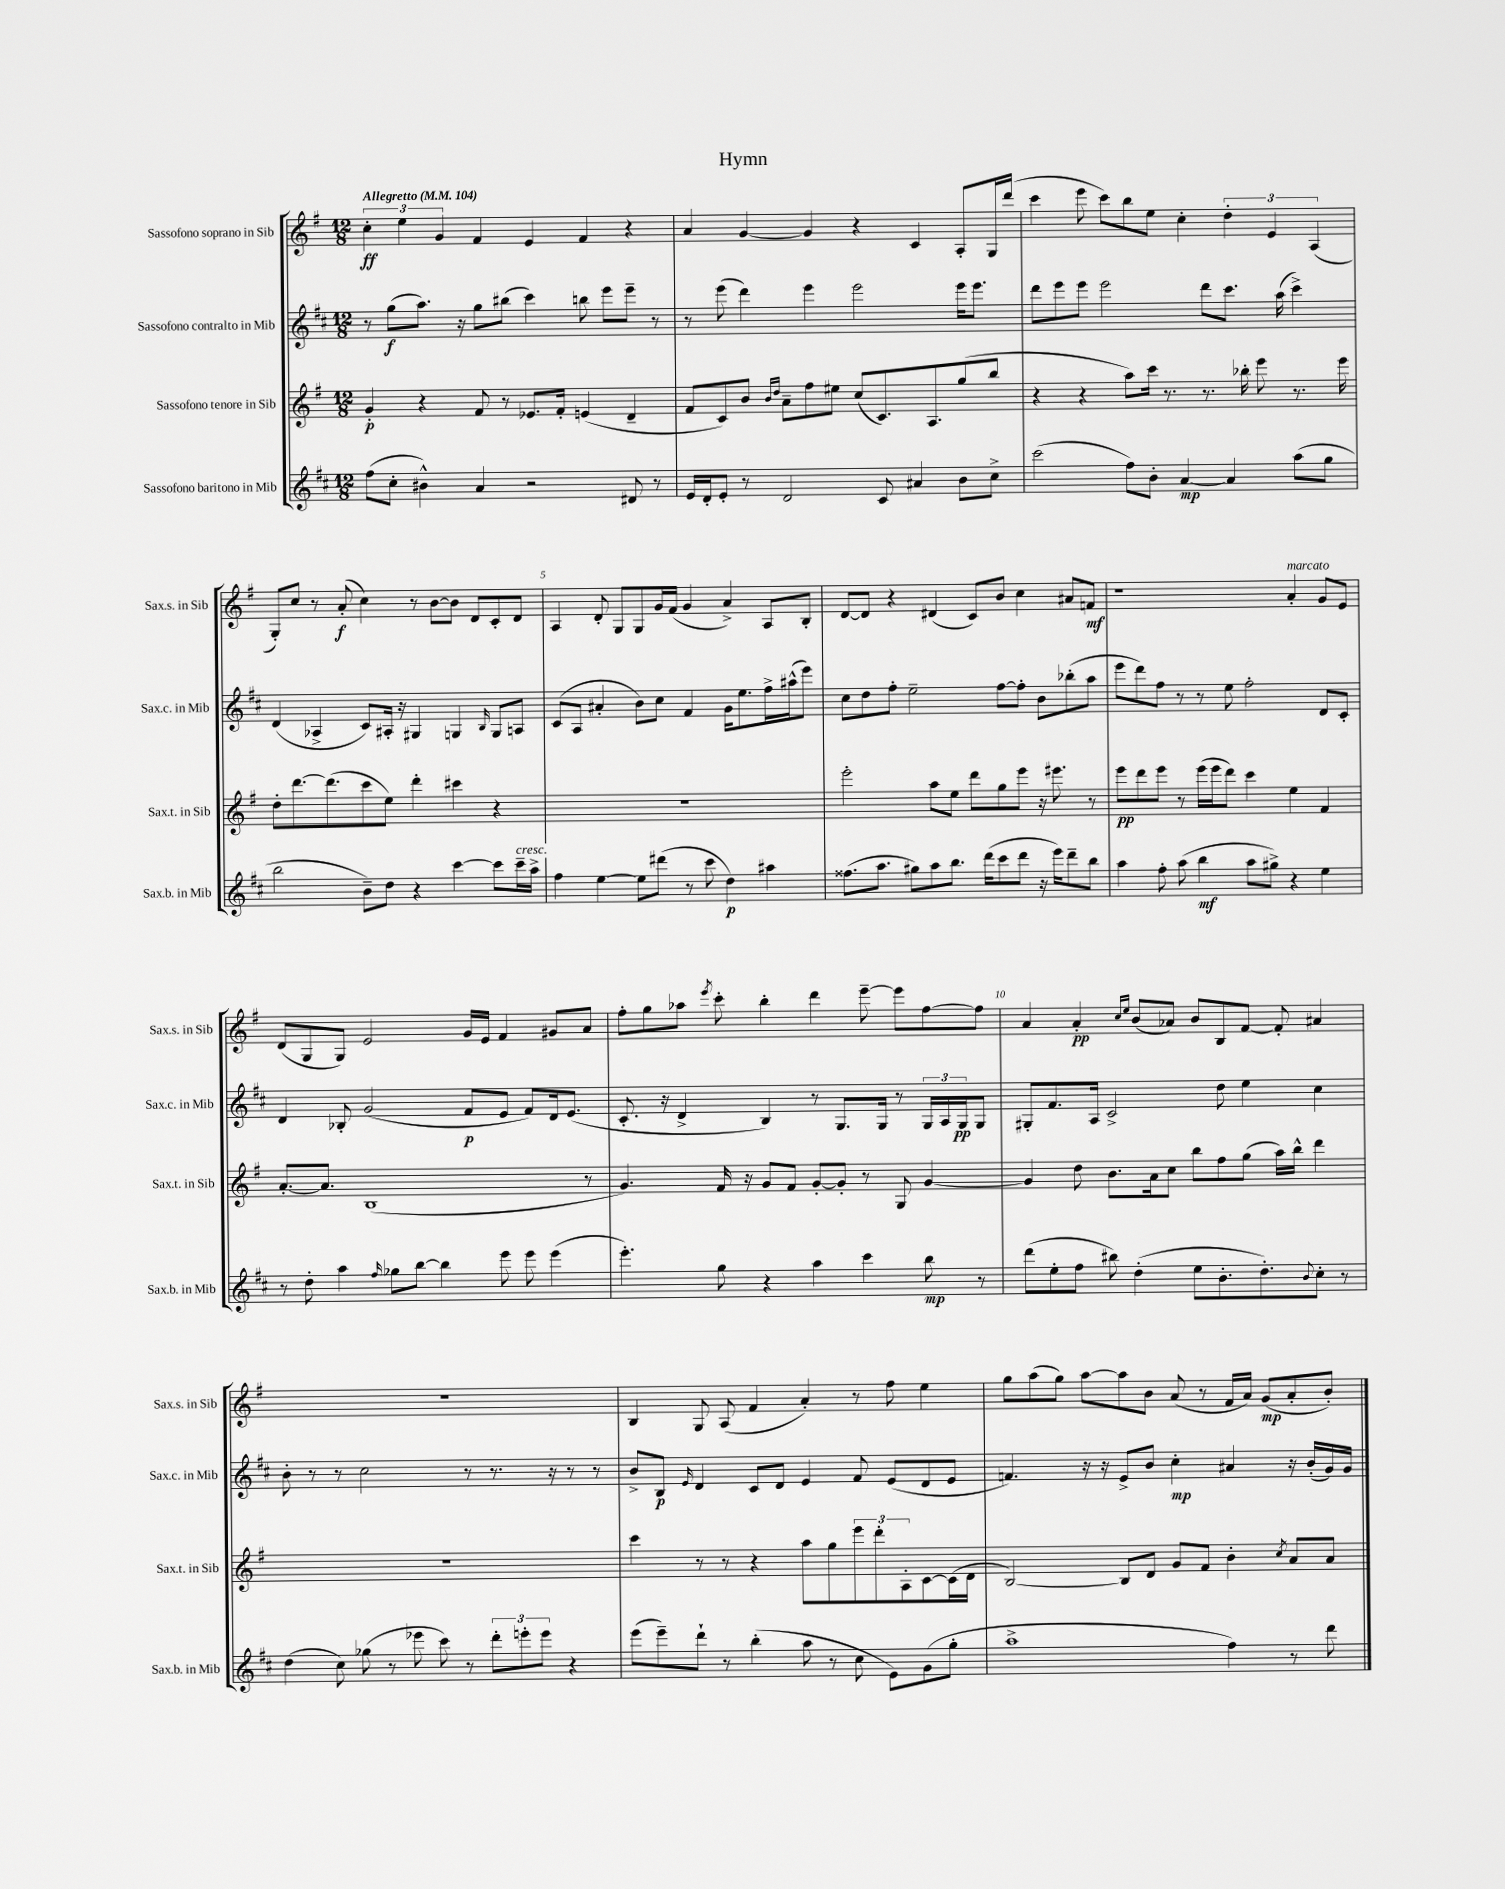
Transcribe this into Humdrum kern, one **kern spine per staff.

**kern	**kern	**kern	**kern
*staff4	*staff3	*staff2	*staff1
*clefG2	*clefG2	*clefG2	*clefG2
*k[f#c#]	*k[f#]	*k[f#c#]	*k[f#]
*M12/8	*M12/8	*M12/8	*M12/8
*MM104	*MM104	*MM104	*MM104
(8ff#	4g'	8r	6cc'
8cc#'	.	(8gg	.
.	.	.	6ee
4b#^^)	4r	8.aa)	.
.	.	.	6g
.	.	16r	.
4a	8f#	8gg	4f#
.	8r	(8bb#	.
2r	8.e-	4ccc#)	4e
.	16f#'	.	.
.	(4e	8bb	4f#
.	.	8eee	.
8d#	4d~	8eee~	4r
8r	.	8r	.
=	=	=	=
16e	8f#	8r	4a
16d'	.	.	.
8e'	8c)	(8eee	.
8r	8b	4ddd)	[4g
.	16qqb	.	.
.	16qqdd	.	.
2d	8a~	.	.
.	8ff#	4eee	4g]
.	8ee#	.	.
.	(8cc	2eee	4r
8c#	8.c)	.	.
4a#	.	.	4c
.	8.A	.	.
8b	(8gg	16eee	8A'
.	.	8.eee	.
8cc#^	8bb	.	16G
.	.	.	(16ddd
=	=	=	=
(2ccc#	4r	8ddd	4ccc
.	.	8eee	.
.	4r	8eee	8eee
.	.	2eee	8ccc)
8ff#)	8aa)	.	8bb
8b'	16ccc	.	8ee
.	8.r	.	.
[4a	.	.	4cc'
.	8.r	8ddd	.
4a]	.	8.ccc#	6dd'
.	16bb-'	.	.
.	8eee	.	.
.	.	.	6e
.	.	(16aa	.
(8aa	8.r	4ccc#^)	.
.	.	.	(6A
8gg	.	.	.
.	16eee	.	.
=	=	=	=
2bb	8dd'	(4d	8G')
.	[8.ddd	.	8cc
.	.	4A-^	8r
.	(8.ddd]	.	.
.	.	.	(8a'
8b~)	8ccc	8c#)	4cc)
8dd	8ee)	16A#'	.
.	.	16r	.
4r	4ddd'	4G#	8r
.	.	.	[8b
[4ccc#	4ccc#	4G	8b]
.	.	.	8d
.	.	16qqB	.
8ccc#]	4r	8G	8c'
16ccc#~	.	8A	8d
16aa^	.	.	.
=	=	=	=
4ff#	1.r	(8c#	4A
.	.	8A	.
[4ee	.	4a#'	8d'
.	.	.	8G
8ee]	.	8b)	8G
(8ddd#	.	8cc#	16g
.	.	.	(16f#
8r	.	4f#	4g
8ccc#	.	.	.
4dd)	.	16g	4a^)
.	.	8.ee	.
4aa#	.	16ff#^	8A
.	.	(16aa#^^	.
.	.	8eee)	8B'
=	=	=	=
(8.ff##	2eee'	8cc#	[8d
.	.	8dd	8d]
8.aa	.	.	.
.	.	8ff#'	4r
8gg#)	.	2ee~	.
8aa	8aa	.	(4d#
8.bb	8ee	.	.
.	8ddd	.	8c)
(16ddd	.	.	.
8ccc#	8gg	[8ff#	8b
8ddd	8eee	8ff#']	4cc
16r	16r	8b	.
16eee)	8.eee#	.	.
8ddd~	.	(8bb-'	8a#
8bb	8r	8aa	8f
=	=	=	=
4aa	8eee	8eee	1r
.	8ddd	8ddd)	.
8ff#'	8eee	8ff#	.
(8aa	8r	8r	.
4bb	(16eee	8r	.
.	16eee	.	.
.	8ddd)	8ee	.
8aa	4ccc	2ff#'	.
8gg#^)	.	.	.
4r	4ee	.	4a'
4ee	4f#	8d	8g
.	.	8c#'	8e
=	=	=	=
8r	[8.a'	4d	(8d
8dd'	.	.	8G
.	8.a]	.	.
4aa	.	8B-'	8G)
.	(1B	(2g	2e
16qqff#	.	.	.
8gg-	.	.	.
[8bb	.	.	.
4bb]	.	.	.
.	.	8f#	16g
.	.	.	16e
8eee	.	8e	4f#
8eee	.	8f#)	.
(4eee	.	16d	8g#
.	.	(8.e	.
.	8r	.	8a
=	=	=	=
4.eee')	4.g)	8.c#'	8ff#'
.	.	.	8gg
.	.	16r	.
.	.	4d^	8aa-
.	.	.	8qeee
8gg	16f#	.	8ccc'
.	16r	.	.
4r	8g	4B)	4bb'
.	8f#	.	.
4aa	[8g'	8r	4ddd
.	8g']	8.G	.
4ccc#	8r	.	[8eee~
.	.	16G	.
.	8G	8r	8eee]
8bb	[4g	24G	[8ff#
.	.	24A	.
.	.	24G	.
8r	.	8G	8ff#]
=	=	=	=
(8ddd	4g]	8G#'	4a
8ee'	.	8.f#	.
8ff#	8dd	.	4a'
.	.	16A	.
8bb#)	8.b	2c#^	.
.	.	.	16qqcc
.	.	.	16qqee
(4dd'	.	.	(8b
.	16a	.	.
.	8cc	.	8a-)
8ee	8bb	.	8b
8.b'	8ff#	8dd	8B
.	(8gg	4ee	[8f#
8.dd')	.	.	.
.	16aa)	.	8f#']
.	16bb^^	.	.
8qqb	.	.	.
8cc#'	4ddd	4cc#	4a#
8r	.	.	.
=	=	=	=
(4dd	1.r	8b'	1.r
.	.	8r	.
8cc#)	.	8r	.
(8gg-	.	2cc#	.
8r	.	.	.
8eee-	.	.	.
8ccc#)	.	.	.
8r	.	8r	.
12ddd'	.	8.r	.
12eee'	.	.	.
12eee	.	.	.
.	.	16r	.
4r	.	8r	.
.	.	8r	.
=	=	=	=
(8eee	4ccc	8b^	4B
8eee~)	.	8B	.
.	.	16qqe	.
8ddd`	8r	4d	8G
8r	8r	.	(8A
(4bb'	4r	8c#	4f#
.	.	8d	.
8aa	8aa	4e	4a')
8r	8gg	.	.
8cc#	12eee	8f#	8r
.	12ddd'	.	.
8e)	.	(8e	8ff#
.	12A'	.	.
(8g	[8c	8d	4ee
8gg'	(16c]	8e	.
.	16d	.	.
=	=	=	=
1aa^	[2B)	4.f)	8gg
.	.	.	(8aa
.	.	.	8gg)
.	.	16r	[8aa
.	.	16r	.
.	8B]	8e^	8aa]
.	8d	8b	8b
.	8g	4cc#'	(8a
.	8f#	.	8r
4ff#)	4b'	4a#	16f#
.	.	.	16a)
.	.	.	(8g
.	8qcc	.	.
8r	8a	16r	8a'
.	.	(16b'	.
8ddd	8a	16g)	8b')
.	.	16g	.
==	==	==	==
*-	*-	*-	*-
